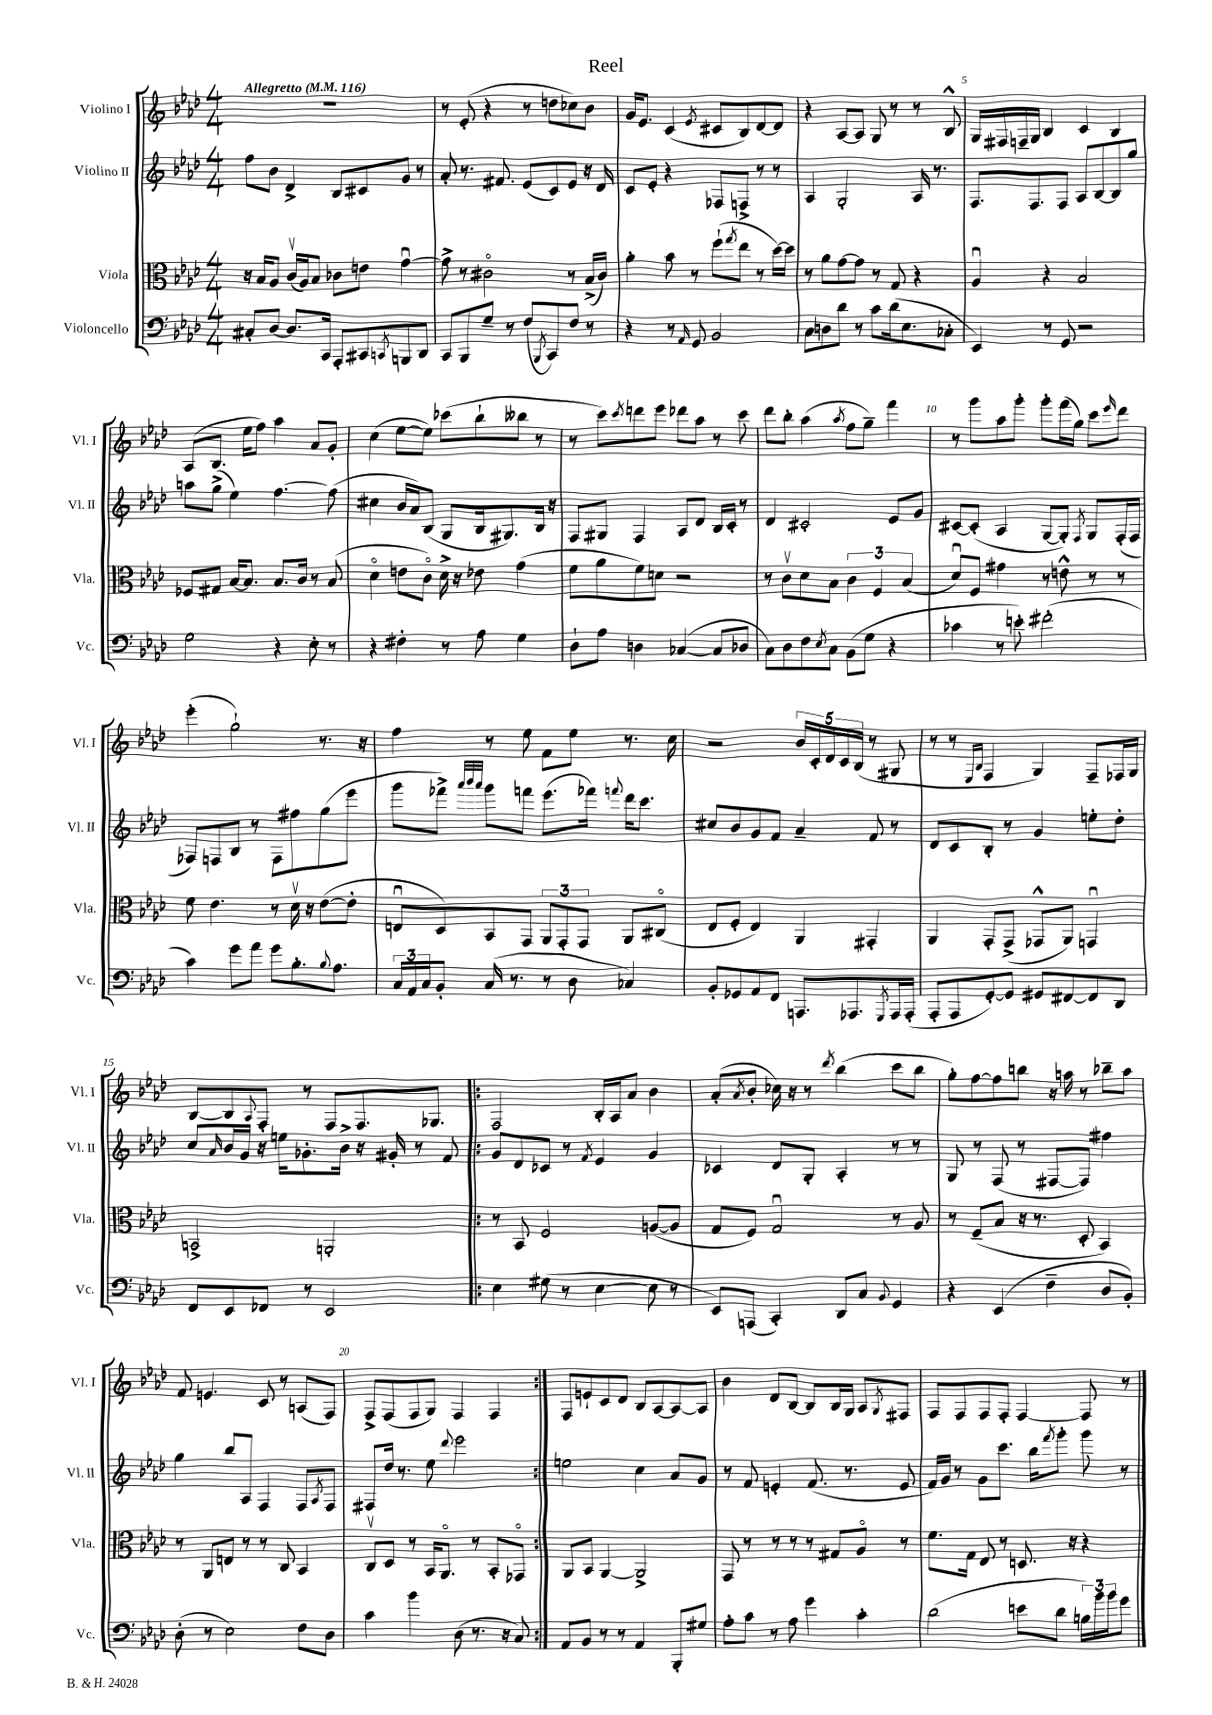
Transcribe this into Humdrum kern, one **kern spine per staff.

**kern	**kern	**kern	**kern
*staff4	*staff3	*staff2	*staff1
*clefF4	*clefC3	*clefG2	*clefG2
*k[b-e-a-d-]	*k[b-e-a-d-]	*k[b-e-a-d-]	*k[b-e-a-d-]
*M4/4	*M4/4	*M4/4	*M4/4
*MM116	*MM116	*MM116	*MM116
8C#'/L	16r	8ff\L	1r
.	16B-/LK	.	.
[8D-/J	8A-/J	8b-\J	.
8.D-/]L	(16cv/LL	4d-^/	.
.	16A-/J)	.	.
.	8B-/J	.	.
16CC/Jk	.	.	.
8AAA-'/L	8c-\L	8B-/L	.
8CC#/	8e\J	8c#/	.
8qCC/	.	.	.
8BBB/	[4gu\	8g/J	.
8DD-/J	.	8r	.
=	=	=	=
8CC/L	8g^\]	8a-'/	8r
8BBB-/	8r	8.r	(8e-'/
8G~/J	2c#o\	.	4r
.	.	8.f#/	.
8r	.	.	.
(8F/L	.	(8e-/L	8r
8qBBB-/	.	.	.
8CC/)	.	8c/)	8dd\L
8F/J	8r	8e-/J	8cc-\)
8r	(16B-^/LL	16r	8b-\J
.	16c#/JJ)	16d-/	.
=	=	=	=
4r	4a-'\	8c/L	16g/LK
.	.	.	8.e-/J
.	.	8e-'/J	.
8r	8b-\	4r	(4c/
16qqAA-/	.	.	.
8GG/	8r	.	.
.	.	.	8qe-/
2BB-/	(8ff`\L	8F-/L	8c#/L
.	8qgg/	.	.
.	8ee-\J	8F^/J	8B-/)
.	8r	8r	[8d-/
.	[16dd-\LL)	8r	8d-/]J
.	16dd-\]JJ	.	.
=	=	=	=
8C\L	8r	4A-/	4r
8D\	8a-\L	.	.
8d-\J	[8g\	2G'/	[8A-/L
8r	8g\]J	.	8A-/]J
8c\L	8r	.	8G/
(16d-\k	8G/	.	8r
8.E-\	.	.	.
.	4r	16A-/	8r
.	.	8.r	.
8C-'\J	.	.	8B-^^/
=	=	=	=
4EE-/)	4A-u/	8.F/L	16G/LL
.	.	.	16F#/
.	.	.	16F~/
.	.	8.F/	16G/JJ
8r	4r	.	4B-/
8GG/	.	8F/J	.
2r	2B-/	8A-/L	4c/
.	.	[8B-/	.
.	.	8B-/]	4B-/
.	.	8gg/J	.
=	=	=	=
2G\	8F-/L	8aa\L	(8A-/L
.	8G#/J	(8gg^\J	8.B-/J
.	[16B-/LK	4ee-\)	.
.	8.B-/]J	.	16ee-\LK
.	.	.	8ff\J)
4r	8.B-/L	[4.ff\	4aa-\
.	16c/Jk	.	.
8E-'\	8r	.	8a-/L
8r	(8B-/	(8ff\]	8g'/J
=	=	=	=
4r	4d-o\	4cc#\	(4cc\
4F#'\	8e\L	16b-/LL	[8ee-\L
.	.	16a-/J)	.
.	8co\J)	(8B-/J	8ee-\]J)
8r	16d-^\	8G/L	(8ccc-\L
.	16r	.	.
8A-\	8e-\	16B-/k	8bb-`\
.	.	8.G#/)	.
4G\	(4g\	.	8bb--\J
.	.	16B-/Jk	8r
.	.	16r	.
=	=	=	=
8D-`\L	8f\L	8F/L	8r
8A-\J	8a-\	8G#/J	8ccc\L)
.	.	.	8qccc/
4D\	8f\)	4F/	8ddd\
.	8d\J	.	8eee-\J
([4C-/	2r	8A-/L	8ddd-\L
.	.	8d-/J	8aa-\J
8C-/]L	.	16B-/LL	8r
.	.	16c'/JJ	.
8D-/J	.	8r	8ccc\
=	=	=	=
8C\L)	8r	4d-/	8ddd-\L
8D-\	8cv\L	.	8bb-'\J
8F\	8d-\	2c#'/	(4aa-\
8qE-/	.	.	.
8C\J	8B-\J	.	.
.	.	.	8qaa-/
(8BB-\L	6c\	.	8ff\L
8G\J	.	.	8gg~\J)
.	6F/	.	.
4r	.	8e-/L	4fff\
.	(6B-/	.	.
.	.	8g/J	.
=	=	=	=
4c-\	8d-u/L)	[8c#/L	8r
.	8F/J	(8c#'/]J	8ggg\L
8r	4g#\	4A-/	8aa-\
8e'\)	.	.	8ggg'\J
(2f#'\	8r	[8G/L	8ggg'\L
.	8e^^\	8G'/]J)	(16fff\L
.	.	.	16gg\JJ)
.	.	8qF/	.
.	8r	8G/L	8ccc\L
.	.	.	16qqeee-/
.	8r	(16F'/L	8ddd-\J
.	.	16F/JJ	.
=	=	=	=
4c\)	8f\	8F-/L)	(4eee-'\
.	4.e-\	8F/	.
8g\L	.	8B-/J	2gg`\)
8a-\J	.	8r	.
8g\L	8r	8F\L	.
8.B-'\	16d-v\	8ff#\	.
.	16r	.	.
.	([8e-\L	(8gg\	8.r
8qqB-/	.	.	.
8.A-\J	.	.	.
.	8e-'\]J	8eee-\J	.
.	.	.	16r
=	=	=	=
24C/LL	8Eu/L	8ggg\L	4ff\
24AA-/	.	.	.
24C/J	.	.	.
8BB-'/J	8D-/)	8fff-^\J)	.
.	.	32qqaaa-/LLL	.
.	.	32qqbbb-/	.
.	.	32qqaaa-/JJJ	.
(16C/	8BB-/	8ggg\L	8r
8.r	.	.	.
.	8GG/J	8fff\J	8ee-\
8r	12AA-/L	(8.eee-\L	8f\L
.	12GG'/	.	.
8D-\	.	.	8ee-\J
.	12GG/J	.	.
.	.	16fff-\Jk)	.
.	.	8qqfff/	.
4C-/)	8AA-/L	16ddd-\LK	8.r
.	.	8.ccc\J	.
.	(8C#o/J	.	.
.	.	.	16cc\
=	=	=	=
8BB-'/L	8E-/L	8cc#/L	2r
8GG-/	8F'/J	8b-/	.
8AA-/	4E-/)	8g/	.
8FF/J	.	8f/J	.
8.AAA/L	4AA-/	4a-~/	20b-/LL
.	.	.	20c'/
.	.	.	20d-/
.	.	.	20c/
8.AAA-/	.	.	.
.	.	.	(20B-/JJ
.	4GG#'/	8f/	8r
8qGGG/	.	.	.
16AAA-/L	.	8r	8G#/
(16AAA-'/JJ	.	.	.
=	=	=	=
8AAA-'/L	4AA-/	8d-/L	8r
8AAA-/	.	8c/	8r
.	.	.	16qqE-/LL
.	.	.	16qqB-/JJ
[8GG'/)	8GG'/L	8B-'/J	4F/
8GG/]J	(8GG^/J	8r	.
8GG#/L	8GG-^^/L	4g/	4G/)
[8FF#/	8AA-/J)	.	.
8FF#/]	4GGu/	8ee'\L	8F~/L
8DD-/J	.	8dd-'\J	16F-/L
.	.	.	16G/JJ
=	=	=	=
8FF/L	2BB^/	8cc/L	[8B-/L
.	.	16qqa-/	.
8EE-/	.	16b-/L	8B-/]
.	.	16g/JJ	.
.	.	.	8qqA-/
8FF-/J	.	16r	8F'/J
.	.	16ee\LK	.
8r	.	8.g-'\	8r
2EE-/	2AA'/	.	8F/L
.	.	16b-^\Jk	.
.	.	16r	8.F/
.	.	16g#'/	.
.	.	8r	.
.	.	.	8.G-/J
.	.	8f/	.
=!|:	=!|:	=!|:	=!|:
4E-\	8r	8g/L	2F/
.	8BB-/	8d-/	.
(8G#\	2F/	8c-/J	.
8r	.	8r	.
.	.	8qf/	.
[4E-\	.	4e-/	16B-'/LL
.	.	.	16A-/J
.	.	.	8a-/J
8E-\]	([8A/L	4g/	4b-\
8r	8A/]J	.	.
=	=	=	=
8EE-/L)	8G/L	4c-/	(8a-'/L
.	.	.	8qa-/
(8AAA/J	8F/J)	.	8b-'/J
4CC'/)	2Gu/	8d-/L	16cc-\)
.	.	.	16r
.	.	8G'/J	8r
.	.	.	8qddd-/
8DD-/L	.	4A-'/	(4bb-\
8C/J	.	.	.
8qqBB-/	.	.	.
4GG/	8r	8r	8ccc\L
.	8A-/	8r	8bb-\J
=	=	=	=
4r	8r	8G/	8gg'\L)
.	(8F~/L	8r	[8ff\
(4EE-/	8B-/J	(8F/	8ff\]
.	16r	8r	8bb\J
.	8.r	.	.
4F~\	.	[8F#/L	16r
.	.	.	16aa\
.	8D-'/	8F#/]J)	8r
8D-/L	4BB-/)	4ff#\	8bb-~\L
8BB-'/J)	.	.	8aa\J
=	=	=	=
(8D-'\	8r	4gg\	8f/
8r	8AA-/L	.	4.e/
2E-\)	8E/J	8bb-/L	.
.	8r	8A-/J	.
.	8r	4F/	8c/
.	8C/	.	8r
8F\L	4BB-/	8F/L	(8A/L
.	.	8qA-/	.
8D-\J	.	8F/J	8F/J)
=	=	=	=
4c\	8Cv/L	8F#/L	8F^/L
.	8D-/J	16dd-/Jk	(8F/
.	.	8.r	.
4b-\	8r	.	8F/
.	16BB-/LK	8ee-\	8G/J)
.	8.AA-o/J	.	.
.	.	8qqddd-/	.
(8D-\	.	2eee-\	4F/
8.r	8r	.	.
.	8BB-'/L	.	4F/
16r	.	.	.
8C/)	8GG-o/J	.	.
=:|!	=:|!	=:|!	=:|!
8AA-/L	8AA-/L	2ee\	8F/L
8BB-/J	8BB-/J	.	8e`/
8r	[4AA-/	.	8c/
8r	.	.	8d-/J
4AA-/	2AA-^/]	4cc\	8B-/L
.	.	.	[8A-/
8BBB-'/L	.	8a-/L	8A-/_
8G#/J	.	8g/J	8A-/]J
=	=	=	=
8A-'\L	8GG/	8r	4b-\
8c\J	8r	8f/	.
8r	8r	4e'/	8d-/L
8A-\	8r	.	[8B-/J
4g\	8r	(8.f/	8B-/]L
.	8G#/L	.	16B-/L
.	.	8.r	16G/JJ
4c'\	8A-o/J	.	8A-/L
.	.	.	8qG/
.	8r	8e/	8F#/J
=	=	=	=
(2d-\	8.f\L	16f/LL)	8F/L
.	.	16g/JJ	.
.	.	8r	8F/
.	16G\Jk	.	.
.	8E-/	8g\L	8F/
.	8r	8.ccc\J	8F'/J
8e\L	8.D/	.	[4F/
.	.	16bb-\LK	.
.	.	8qfff/	.
8d-\J	.	8ggg'\J	.
.	16r	.	.
24B\LL)	4r	8ggg\	8F/]
24b-\	.	.	.
24b-\J	.	.	.
8g\J	.	8r	8r
==	==	==	==
*-	*-	*-	*-
